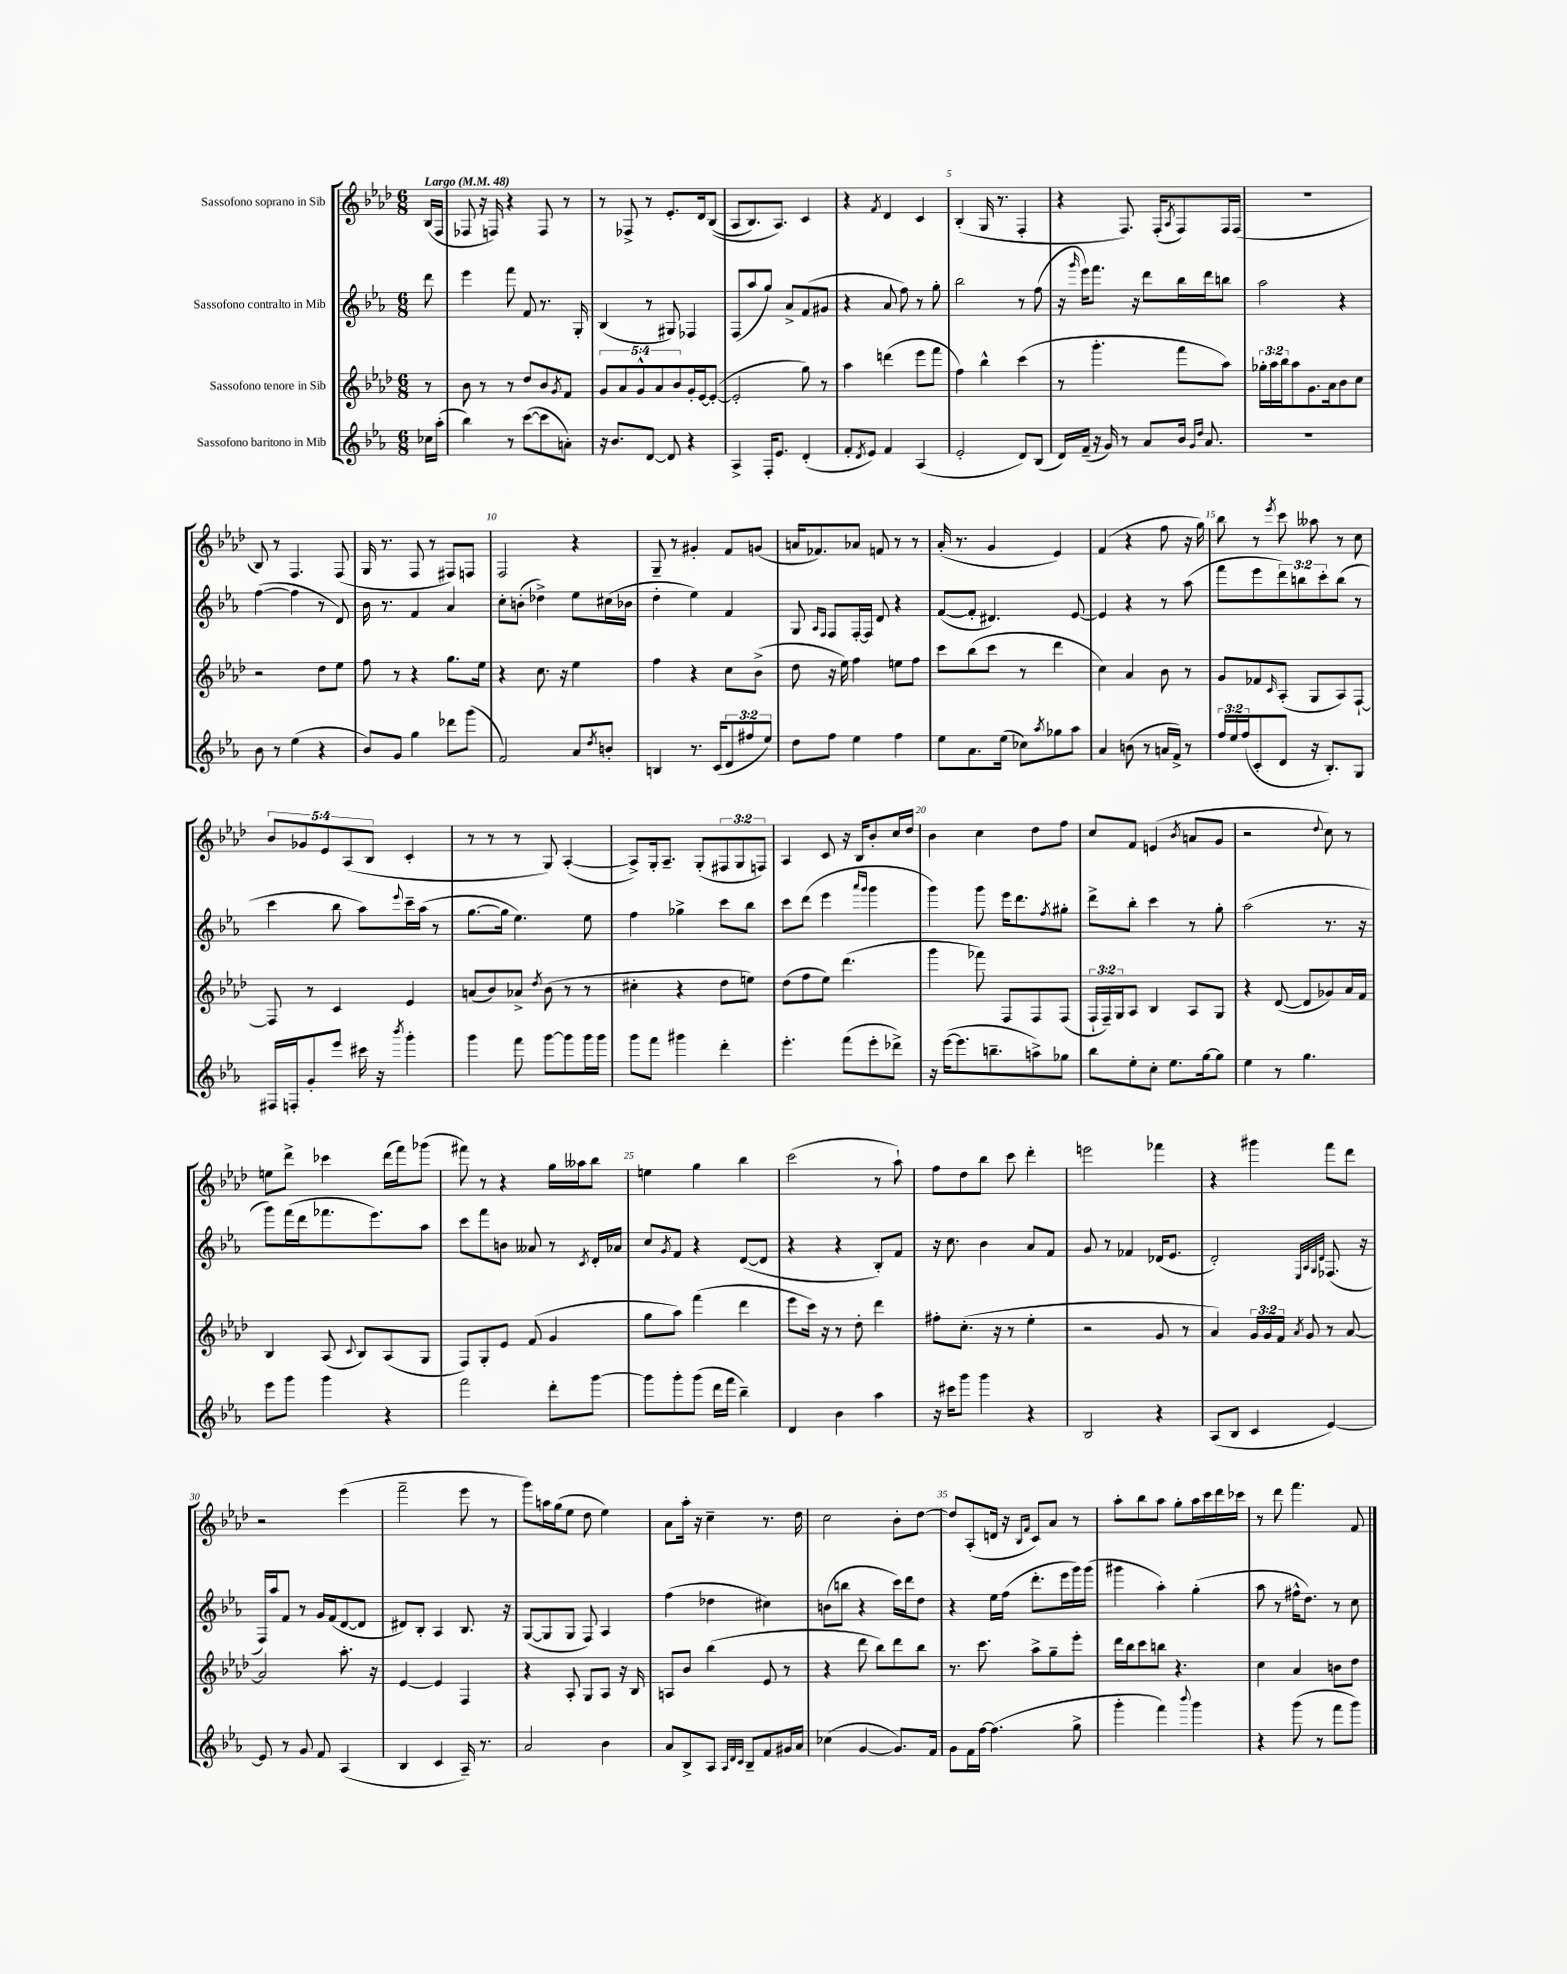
<<
\new StaffGroup <<
\new Staff = "s0" \with { instrumentName = "Sassofono soprano in Sib" } {
    \clef treble \key aes \major \numericTimeSignature \time 6/8 \override Staff.TupletNumber.text = #tuplet-number::calc-fraction-text \partial 8 \tempo "Largo" 4 = 48
    bes16( f16 |
    fes8 r16 f16) r4 f8 r8 |
    r8 fes8-> r8 ees'8.-. des'16 bes8(\( |
    aes8 bes8.) aes8.\) c'4 |
    r4 \acciaccatura { f'8 } des'4 c'4 |
    bes4-.( g16 r8. f4-. |
    r4 f8.) f16-.( \acciaccatura { aes8 } f8) f16 f16( |
    R2. |
    bes8) r8 f4. f8( |
    g16 r8. f8 r8 fis8) f8 |
    f2 r4 |
    g8-- r8 gis'4-. f'8 g'8( |
    a'16 fes'8.) aes'8 f'8 r8 r8 |
    aes'16-.( r8. g'4 ees'4) |
    f'4( r4 f''8 r16 g''16) |
    bes''8 r8 \acciaccatura { ees'''8 } c'''8 aeses''8 r8 c''8 |
    \tuplet 5/4 { bes'8 ges'8 ees'8 aes8( bes8 } c'4-. |
    r8 r8 r8 g8) aes4~-.( |
    aes8->) g16-. aes8.-- g8-.( \tuplet 3/2 { fis8 g8 f8) } |
    aes4 c'8 r16 bes16 bes'8-. c''16 des''16 |
    bes'4 c''4 des''8 f''8 |
    c''8 f'8 e'4( \acciaccatura { bes'8 } a'8 g'8 |
    r2 \appoggiatura { des''8 } c''8) r8 |
    e''8 des'''8-> ces'''4 des'''16( f'''16) ges'''8( |
    fis'''8) r8 r4 g''16 aeses''16 bes''8 |
    e''4 g''4 bes''4 |
    c'''2( r8 aes''8-!) |
    f''8 des''8 bes''8 c'''8 des'''4-. |
    e'''2 fes'''4 |
    r4 gis'''4 f'''8 des'''8 |
    r2 ees'''4( |
    f'''2-- ees'''8 r8 |
    g'''8) a''16 g''16( ees''8 des''8 ees''4) |
    aes'8 aes''16-. r16 c''4-- r8. des''16 |
    c''2 bes'8-. des''8~ |
    des''8 aes8-.( d'16 r16 \grace { bes16 f'16 } c'8) aes'8 r8 |
    aes''8-. bes''8 aes''8 g''8-. aes''16 c'''16 des'''16 ces'''16 |
    r8 des'''8 f'''4. f'8 \bar "|." |
}
\new Staff = "s1" \with { instrumentName = "Sassofono contralto in Mib" } {
    \clef treble \key ees \major \numericTimeSignature \time 6/8 \override Staff.TupletNumber.text = #tuplet-number::calc-fraction-text \partial 8
    d'''8 |
    ees'''4 f'''8 f'8 r8. g16-. |
    bes4( r8 gis8) fes4 |
    f8( aes''8 g''8) aes'8-> f'8( gis'8 |
    r4 aes'8 f''8) r8 g''8-. |
    bes''2 r8 f''8( |
    r16 \grace { g'''16 } ees'''16) f'''8. r16 d'''8 bes''16 d'''16 b''8 |
    aes''2 r4 |
    f''4~( f''4 r8 d'8) |
    bes'16 r8. f'4 aes'4 |
    c''8-. b'8-.( des''4->) ees''8 cis''16( bes'16 |
    d''4-. ees''4) f'4 |
    g8 \grace { aes16 f16 } f8 f16~-. f16 d'8 r4 |
    f'8~( f'8-. dis'4.) ees'8~ |
    ees'4 r4 r8 aes''8( |
    f'''8 ees'''8 \tuplet 3/2 { d'''8) b''8 c'''8-. } b''8( r8 |
    c'''4 bes''8 aes''8) \appoggiatura { ees'''8 } c'''16-- aes''16( r8 |
    g''8.~ g''16 ees''4.) ees''8 |
    f''4 ges''4-> c'''8 bes''8 |
    c'''8 d'''8( ees'''4 \grace { aes'''16 g'''16 } g'''4 |
    g'''4) g'''8 ees'''16 d'''8. \acciaccatura { f''8 } gis''8-. |
    d'''8-> bes''8-. c'''4 r8 g''8-. |
    aes''2( r8. r16 |
    g'''8) f'''16( d'''16 fes'''8. ees'''8.) aes''8 |
    c'''8 f'''8 b'8 aeses'8 r8 \acciaccatura { c'8 } d'16-. aes'16 |
    c''8 \acciaccatura { g'8 } f'8 r4 d'8~( d'8 |
    r4 r4 bes8-.) f'8 |
    r16 c''8. bes'4 aes'8 f'8 |
    g'8 r8 fes'4 des'16( ees'8. |
    d'2-.) \grace { ees32 aes32 g32 d'32 } fes8.( r16 |
    f16) aes''16 f'8 r8 g'16 f'16( d'8~ d'8 |
    dis'8) bes8-. aes4 bes8. r16 |
    g8~( g8 g8 f8) aes4 |
    f''4( des''4 cis''4) |
    b'8( b''8 r4 c'''16) d'''16 d''8 |
    r4 ees''16 f''16( d'''8.-. ees'''16 g'''16) g'''16( |
    gis'''4 aes''4-.) g''4-.( |
    aes''8 r8 fis''16-^ d''8.) r8 c''8 \bar "|." |
}
\new Staff = "s2" \with { instrumentName = "Sassofono tenore in Sib" } {
    \clef treble \key aes \major \numericTimeSignature \time 6/8 \override Staff.TupletNumber.text = #tuplet-number::calc-fraction-text \partial 8
    r8 |
    bes'8 r8 r8 des''8 bes'8 \acciaccatura { g'8 } f'8 |
    \tuplet 5/4 { g'8 aes'8 g'8-^ aes'8 bes'8 } g'16-. ees'16~ ees'8~-.( |
    ees'2-. g''8) r8 |
    aes''4 d'''4( ees'''8 f'''8 |
    f''4) bes''4-^ c'''4( |
    r8 g'''4.-. f'''8 aes''8) |
    \tuplet 3/2 { ges''16-. aes''16 bes''16 } aes''8 g'8. aes'16 bes'8 c''8 |
    r2 des''8 ees''8 |
    f''8 r8 r4 g''8. ees''16 |
    r4 c''8. r16 ees''4 |
    f''4 r4 c''8 bes'8->( |
    des''8 r16 ees''16) f''4 e''8 f''8 |
    c'''8 bes''8( c'''8 r8 des'''4 |
    c''4) aes'4 bes'8 r8 |
    g'8 fes'8 \grace { c'16 } aes8-.( g8 aes8) f8~-! |
    f8 r8 c'4 ees'4 |
    a'8( bes'8) aes'8-> \acciaccatura { des''8 } bes'8( r8 r8 |
    cis''4-. r4 des''8 e''8) |
    des''8( f''8 ees''8) des'''4.( |
    g'''4 fes'''8) f8 f8 f8( |
    \tuplet 3/2 { f16-! f16--) g16 } aes8 bes4 aes8 g8 |
    r4 des'8~( des'8 ges'8) aes'16 f'16 |
    bes4 aes8( \appoggiatura { c'8 } bes8) aes8( g8 |
    f8) g8-. ees'8 f'8( g'4 |
    g''8 aes''8) f'''4( des'''4 |
    ees'''8 c'''16) r16 r8 des''8-. des'''4 |
    fis''8-. c''8.-.( r16 r8 ees''4-. |
    r2 g'8 r8 |
    aes'4) \tuplet 3/2 { g'16 g'16 f'16 } \acciaccatura { aes'8 } g'8 r8 aes'8~ |
    aes'2 aes''8.-. r16 |
    ees'4~ ees'4 f4 |
    r4 aes8-. g8 aes8 r16 bes16 |
    a8 bes'8 bes''4( ees'8 r8 |
    r4 des'''8 bes''8) des'''8 bes''8 |
    r8. c'''8. aes''8-> g''8-- ees'''8-. |
    des'''16 bes''16 c'''8 b''8 r4. |
    c''4 aes'4 b'8 des''8 \bar "|." |
}
\new Staff = "s3" \with { instrumentName = "Sassofono baritono in Mib" } {
    \clef treble \key ees \major \numericTimeSignature \time 6/8 \override Staff.TupletNumber.text = #tuplet-number::calc-fraction-text \partial 8
    ces''16 aes''16-.( |
    bes''4) r8 c'''8~( c'''8 a'8-.) |
    r16 bes'8. d'8~ d'8 r4 |
    aes4-> f16-. ees'8. d'4-.( |
    f'8-. \acciaccatura { d'8 } ees'8) f'4 aes4( |
    ees'2-. d'8) bes8( |
    d'16) f'16--( r16 g'16) r8 aes'8 bes'16 \grace { g'16 d''16 } aes'8. |
    R2. |
    bes'8 r8 ees''4( r4 |
    bes'8) g'8 g''4 des'''8 g'''8( |
    f'2) aes'8 \acciaccatura { d''8 } b'8-. |
    b4 r8. c'16( \tuplet 3/2 { d'8 fis''8 ees''8) } |
    d''8 f''8 ees''4 f''4 |
    ees''8 aes'8. ees''16( ces''8) \acciaccatura { aes''8 } ges''8 aes''8 |
    aes'4 b'8( r8 a'16 f'16->) r8 |
    \tuplet 3/2 { f''16 ees''16 f''16( } c'8-. d'8 r16 bes8.-.) g8 |
    fis16 f16-. g'8-. ees'''8 cis'''16 r16 \acciaccatura { bes'''8 } g'''4-. |
    g'''4 f'''8 g'''8~ g'''8 g'''16 g'''16 |
    g'''8 f'''8 gis'''4 d'''4-. |
    ees'''4.-. f'''8( ees'''8-. des'''8->) |
    r16 ees'''16~( ees'''8. b''8.-- a''8->) ges''8 |
    bes''8 ees''8-. c''8-. ees''8. g''16~ g''8 |
    ees''4 r8 g''4. |
    ees'''8 g'''8 g'''4 r4 |
    f'''2 d'''8-. g'''8~ |
    g'''8 g'''8-. g'''8( d'''16 f'''16 bes''4--) |
    d'4 bes'4 aes''4 |
    r16 cis'''16 g'''8 g'''4 r4 |
    bes2 r4 |
    aes8( bes8 c'4 ees'4~) |
    ees'8 r8 g'8 f'8 aes4( |
    bes4 c'4 aes16--) r8. |
    aes'2 bes'4 |
    aes'8 bes8-> aes8 \grace { aes32 d'32 c'32 } bes8-- f'8 gis'16 aes'16 |
    ces''4( g'4~ g'8.) f'16 |
    g'8 f'16 f''16~ f''4.( g''8-> |
    g'''4-. f'''4) \appoggiatura { bes'''8 } g'''4 |
    r4 g'''8( r8 f'''8 g'''8) \bar "|." |
}
>>
>>
\layout { \context { \Score \override BarNumber.break-visibility = ##(#f #t #t) barNumberVisibility = #(every-nth-bar-number-visible 5) } }
